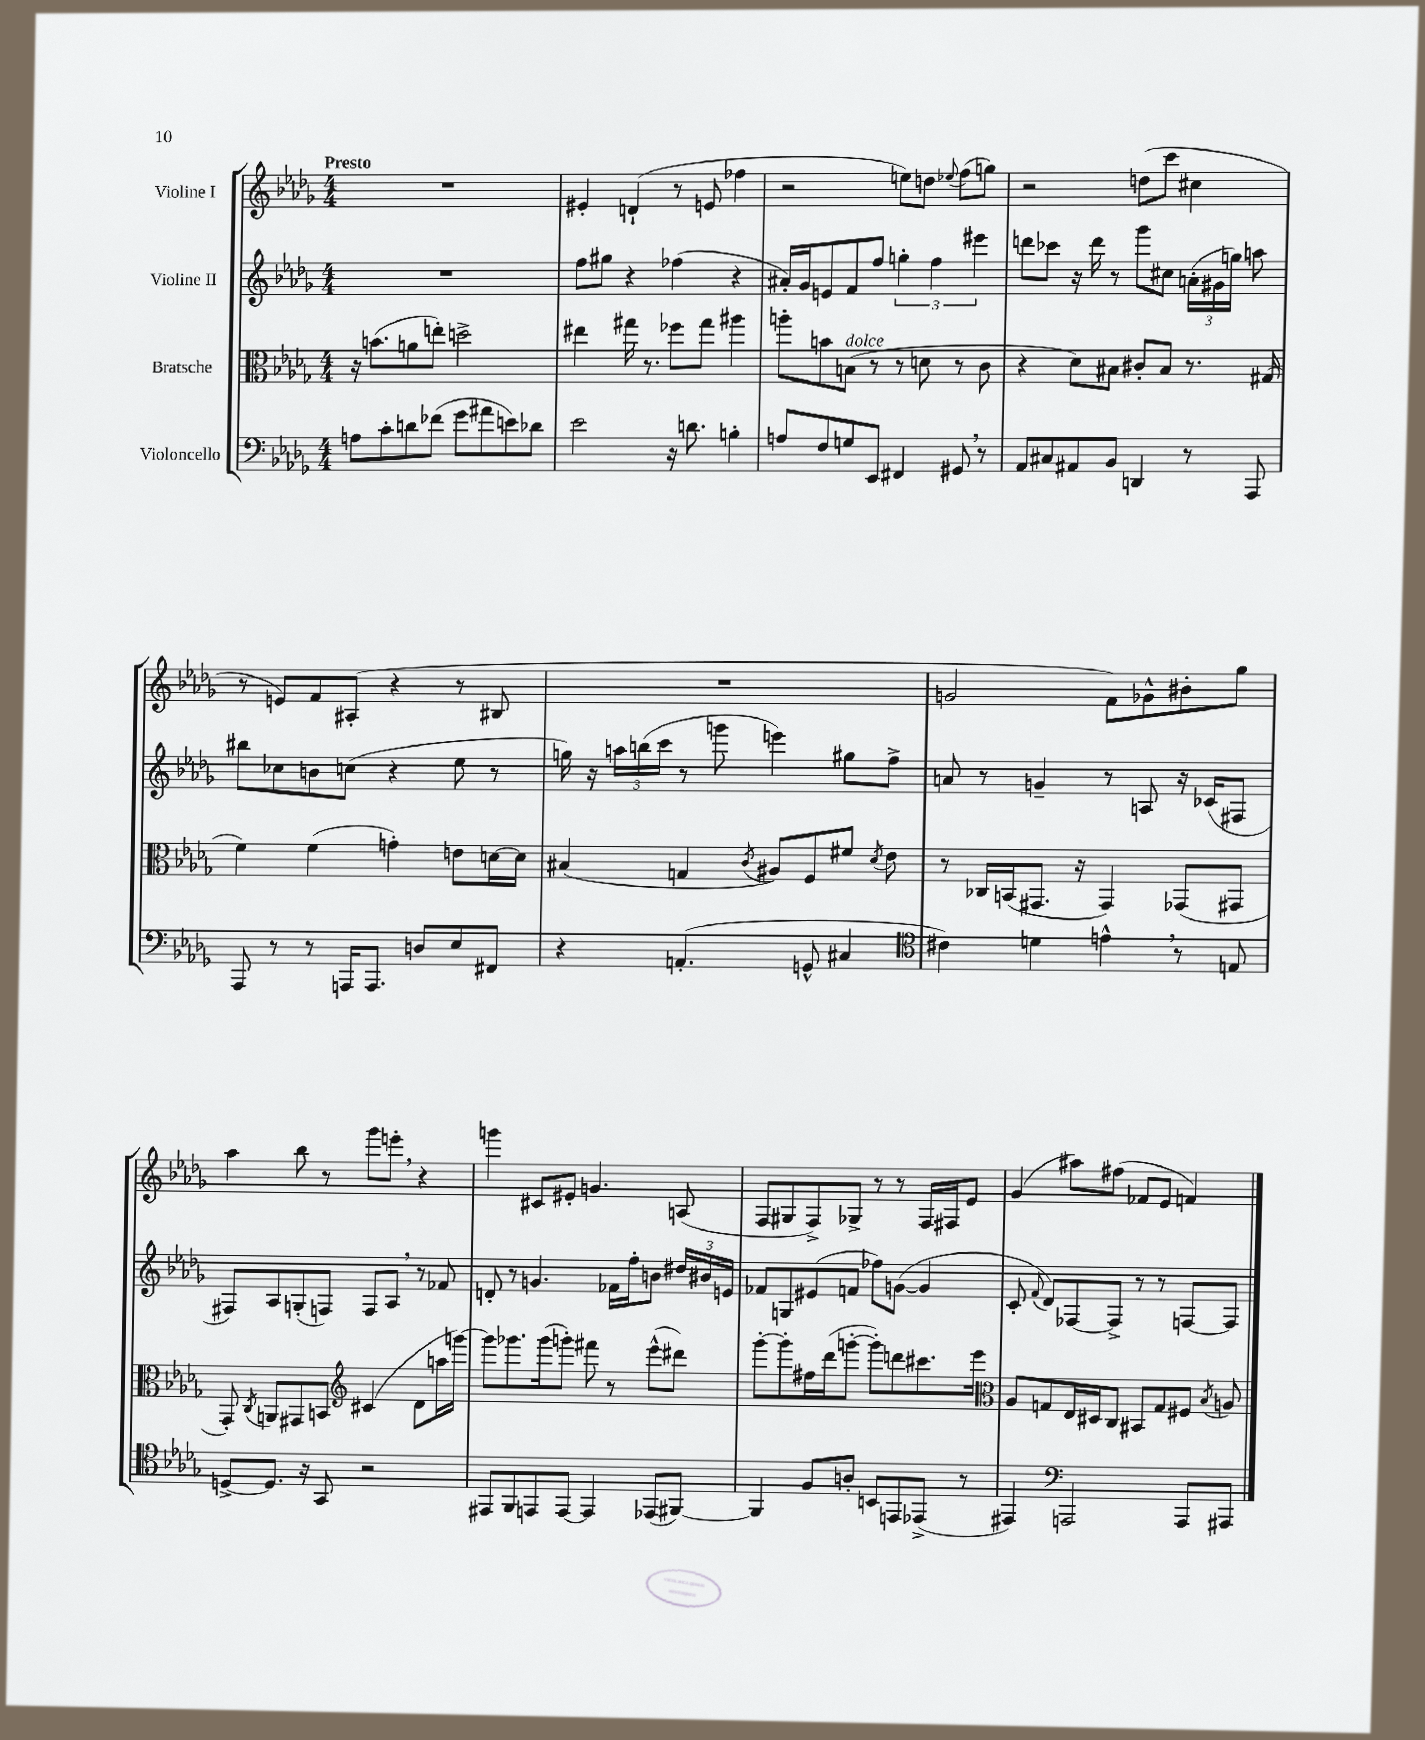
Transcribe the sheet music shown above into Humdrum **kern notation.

**kern	**kern	**kern	**kern
*staff4	*staff3	*staff2	*staff1
*clefF4	*clefC3	*clefG2	*clefG2
*k[b-e-a-d-g-]	*k[b-e-a-d-g-]	*k[b-e-a-d-g-]	*k[b-e-a-d-g-]
*M4/4	*M4/4	*M4/4	*M4/4
8A	16r	1r	1r
.	(8.b	.	.
8c'	.	.	.
8d	8a	.	.
(8f-	8ee')	.	.
8g-	2dd^	.	.
8a#	.	.	.
8e)	.	.	.
8d-	.	.	.
=	=	=	=
2e-	4ee#	8ff	4e#'
.	.	8gg#	.
.	16gg#	4r	(4d`
.	8.r	.	.
16r	8ff-	(4ff-	8r
8.d	.	.	.
.	8gg#	.	8e
4B'	4aa#	4r	4ff-
=	=	=	=
8A	8aa'	16a#')	2r
.	.	16g-	.
8F	8b	8e	.
8G	(8B	8f	.
8EE-	8r	8ff	.
4FF#	8r	6gg'	8ee)
.	8d	.	8dd
.	.	6ff	.
.	.	.	8qqee-
8GG#	8r	.	(8ff
.	.	6eee#	.
8r	8c	.	8gg)
=	=	=	=
8AA-	4r	8ddd	2r
8C#	.	8ccc-	.
8AA#	8d-)	16r	.
.	.	16ddd	.
8BB-	8B#	8r	.
4DD	8c#'	8ggg-	(8dd
.	8B#	8cc#	8ccc
8r	8.r	(24a'	4cc#
.	.	24g#	.
.	.	24gg)	.
8AAA-	.	8aa	.
.	(16G#	.	.
=	=	=	=
8AAA-	4f)	8bb#	8r
8r	.	8cc-	8e)
8r	(4f	8b	8f
16AAA	.	(8cc	(8A#'
8.AAA	.	.	.
.	4g')	4r	4r
8D	.	.	.
8E-	8e	8ee-	8r
8FF#	[16d	8r	8B#
.	16d]	.	.
=	=	=	=
4r	(4B#	16gg)	1r
.	.	16r	.
.	.	24aa	.
.	.	(24bb	.
.	.	24ccc	.
(4.AA'	4G	8r	.
.	.	8ggg	.
.	8qc	.	.
.	8A#)	4eee)	.
8GG^^	8F	.	.
4C#	8f#	8gg#	.
.	8qd-	.	.
.	8e-	8ff^	.
=	=	=	=
*clefC4	*	*	*
4c#)	8r	8a	2g
.	16C-	8r	.
.	(16BB	.	.
4d	8.GG#	4g~	.
.	16r	.	.
4e^^	4GG#)	8r	8f)
.	.	8A	8g-^^
8r	(8GG-	16r	8b#'
.	.	(16c-	.
8E	8GG#	8F#	8gg-
=	=	=	=
[8D^	8GG-')	8F#)	4aa-
.	8qC	.	.
8.D]	8AA	8A-	.
.	8GG#	(8G'	8bb-
16r	.	.	.
8GG-	8BB	8F)	8r
*	*clefG2	*	*
2r	(4c#	8F	8ggg-
.	.	8A-	8eee'
.	8d-	8r	4r
.	16aa	8f-	.
.	[16ggg)	.	.
=	=	=	=
8EE#	8ggg]	8d'	4ggg
8FF	8.ggg-	8r	.
8EE	.	4.g	8c#
.	(16ggg-	.	.
[8EE	8ggg')	.	8e#'
4EE]	8fff#	.	4.g
.	8r	16f-	.
.	.	16ff'	.
(8EE-	(8eee-^^	8b	.
[8FF#)	8ddd#)	24dd#	(8A
.	.	24b#	.
.	.	24e	.
=	=	=	=
4FF#]	[8ggg-'	8f-	8F
.	8ggg-']	8G	8G#
8F	16ff#	(8e#	8F^)
.	(16ddd-	.	.
8A'	[8ggg'	8f	8G-^
8BB	8ggg'])	8ff-)	8r
8EE	8ddd	([8g	8r
(8EE-^	8.ccc#	4g]	16F
.	.	.	16F#
8r	.	.	8e-
.	16eee-	.	.
=	=	=	=
*	*clefC3	*	*
4EE#)	8A-	8c'	(4g-
.	.	8qqf	.
.	8G	8d-)	.
*clefF4	*	*	*
2AAA	16E-	[8F-	8aa#)
.	16D#	.	.
.	8C	8F-^]	(8ff#
.	8BB#	8r	8f-
.	8G	8r	8e-
8AAA	8F#	[8F	4f)
.	8qB-	.	.
8AAA#	8A	8F]	.
==	==	==	==
*-	*-	*-	*-
